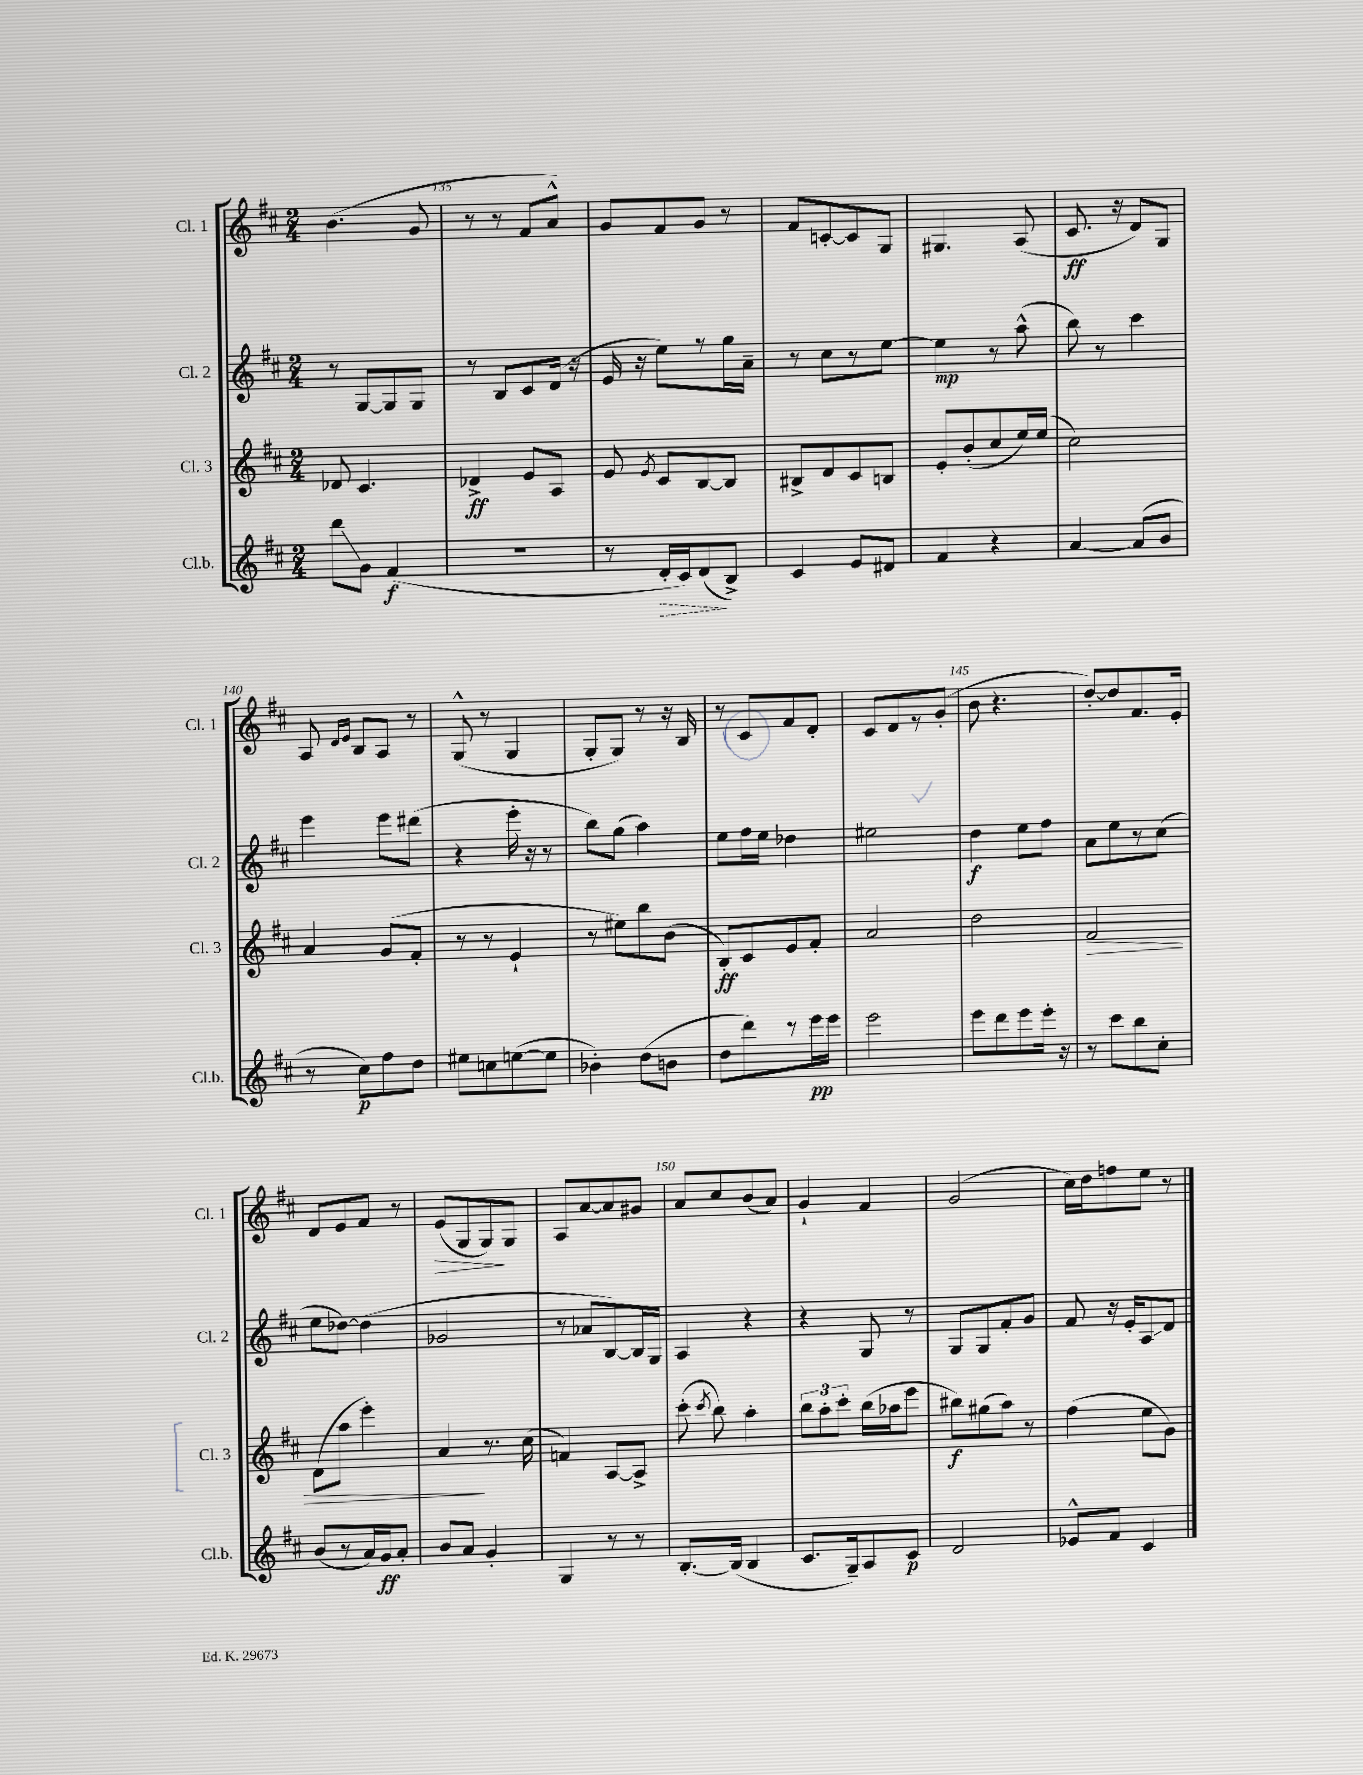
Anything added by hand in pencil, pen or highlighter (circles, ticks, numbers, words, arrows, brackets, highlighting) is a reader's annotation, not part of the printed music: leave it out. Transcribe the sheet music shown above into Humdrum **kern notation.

**kern	**kern	**kern	**kern
*staff4	*staff3	*staff2	*staff1
*clefG2	*clefG2	*clefG2	*clefG2
*k[f#c#]	*k[f#c#]	*k[f#c#]	*k[f#c#]
*M2/4	*M2/4	*M2/4	*M2/4
8ddd	8d-	8r	(4.b
8g	4.c#	[8G	.
(4f#	.	8G]	.
.	.	8G	8g
=	=	=	=
2r	4d-^	8r	8r
.	.	8B	8r
.	8e	8c#	8f#
.	8A	(16d	8a^^)
.	.	16r	.
=	=	=	=
8r	8e	16e	8g
.	.	16r	.
.	8qe	.	.
16d'	8c#	8ee)	8f#
16c#)	.	.	.
(8d	[8B	8r	8g
8B^)	8B]	16gg	8r
.	.	16a~	.
=	=	=	=
4c#	8B#^	8r	8f#
.	8d	8cc#	[8c'
8e	8c#	8r	8c]
8d#	8B	[8ee	8G
=	=	=	=
4f#	8e'	4ee]	4.G#
.	(8b'	.	.
4r	8cc#	8r	.
.	16ee)	(8aa^^	(8A
.	(16ee	.	.
=	=	=	=
[4a	2cc#)	8bb)	8.c#
.	.	8r	.
.	.	.	16r
(8a]	.	4ccc#	8d)
8b	.	.	8G
=	=	=	=
8r	4a	4eee	8A
.	.	.	16qqd
.	.	.	16qqe
8cc#)	.	.	8B
8ff#	(8g	8eee	8A
8dd	8f#'	(8ddd#	8r
=	=	=	=
8ee#	8r	4r	(8G^^
8cc	8r	.	8r
([8ee	4e`	16eee'	4G
.	.	16r	.
8ee]	.	8r	.
=	=	=	=
4b-')	8r	8bb)	8G'
.	8ee#)	(8gg	8G)
(8dd	8bb	4aa)	8r
8b	(8b	.	16r
.	.	.	16B
=	=	=	=
8dd	8B')	8ee	8r
8ddd)	8c#	16ff#	8c#
.	.	16ee	.
8r	8e	4dd-	8f#
16eee	8f#'	.	8d'
16eee	.	.	.
=	=	=	=
2eee	2a	2ee#	8c#
.	.	.	8d
.	.	.	8r
.	.	.	(8g'
=	=	=	=
8eee	2dd	4dd	8b
8ddd	.	.	4.r
8eee	.	8ee	.
16eee'	.	8ff#	.
16r	.	.	.
=	=	=	=
8r	2f#	8a	[8dd')
8ccc#	.	8ee	8dd]
8bb	.	8r	8.f#
8cc#'	.	(8cc#	.
.	.	.	16e'
=	=	=	=
(8b	(8d	8ee	8d
8r	8aa	[8dd-)	8e
16a)	4eee')	(4dd-]	8f#
16g	.	.	.
8a'	.	.	8r
=	=	=	=
8b	4a	2g-	(8e
8a	.	.	8G
4g'	8.r	.	8G)
.	.	.	8G
.	(16cc#	.	.
=	=	=	=
4G	4f)	8r	8A
.	.	8a-	[8a
8r	[8A	[8B)	8a]
8r	8A^]	16B]	8g#
.	.	16G	.
=	=	=	=
[8.B'	(8ccc#'	4A	8a
.	8qccc#	.	.
.	8bb)	.	8cc#
(16B]	.	.	.
4B	4aa'	4r	(8b
.	.	.	8a)
=	=	=	=
8.c#	12bb	4r	4g`
.	12aa'	.	.
.	12ccc#'	.	.
16G~)	.	.	.
8A	(16bb	8G	4f#
.	16aa-	.	.
8c#	8eee	8r	.
=	=	=	=
2d	8bb#)	8G	(2g
.	(8gg#	8G	.
.	8aa)	8f#'	.
.	8r	8g	.
=	=	=	=
8e-^^	(4ff#	8f#	16cc#)
.	.	.	16dd
8f#	.	16r	8ff
.	.	16e'	.
4c#	8ee	8A	8ee
.	8g)	8d	8r
==	==	==	==
*-	*-	*-	*-
